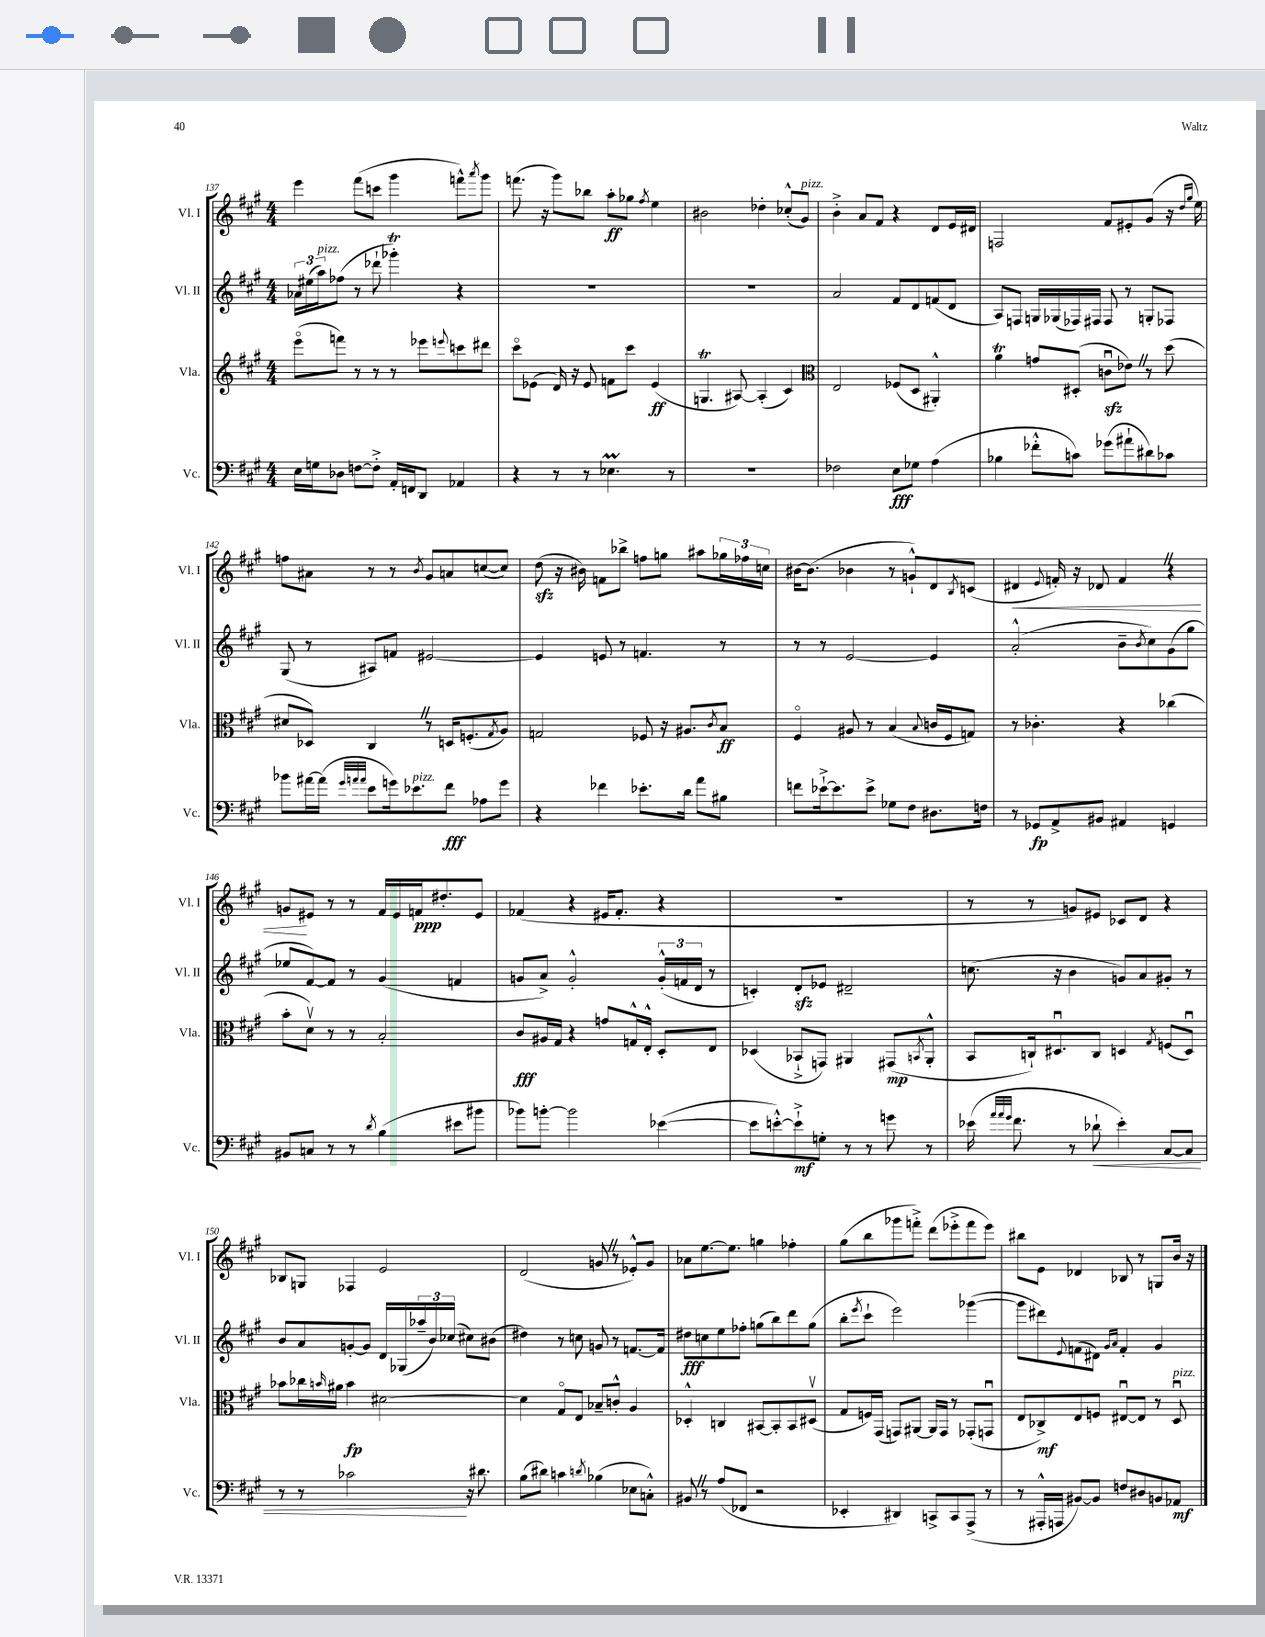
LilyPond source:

<<
\new StaffGroup <<
\new Staff = "s0" \with { instrumentName = "Vl. I" shortInstrumentName = "Vl. I" } {
    \clef treble \key a \major \numericTimeSignature \time 4/4
    e'''4 fis'''8( c'''8 gis'''4 f'''8-^) \acciaccatura { a'''8 } gis'''8 |
    f'''8.( r16 gis'''8) bes''8 a''8-.\ff ges''8 \acciaccatura { fis''8 } e''4 |
    bis'2 des''4-. ces''8-.-^( gis'8^\markup { \italic "pizz." }) |
    b'4-.-> a'8 fis'8 r4 d'8 e'16 dis'16 |
    f2 fis'8 eis'8-. gis'8( r16 \grace { d''16 gis''16 } e''16) |
    f''8 ais'8 r8 r8 \acciaccatura { b'8 } gis'8 a'8 c''8~( c''8) |
    d''8\sfz( r16 bis'16) f'8 bes''8-> f''8 g''8 ais''8 \tuplet 3/2 { ges''16 fes''16 c''16 } |
    bis'16~ bis'8.( bes'4 r8 g'8-!-^) d'8 \acciaccatura { b8 } c'8( |
    dis'4\< \appoggiatura { e'8 } f'16-.) r16 des'8 f'4 \once \override BreathingSign.text = \markup { \musicglyph "scripts.caesura.straight" } \breathe r4 |
    g'8\! eis'8 r8 r8 fis'16 eis'16 f'16\ppp dis''8.-. eis'8 |
    fes'4( r4 eis'16 fes'8.-. r4 |
    R1 |
    r8 r8 g'8) eis'8 ces'8 d'8 r4 |
    bes8 g8 fes4 e'2 |
    d'2( g'8 \once \override BreathingSign.text = \markup { \musicglyph "scripts.caesura.straight" } \breathe r8 ees'8-.-^) g'8 |
    aes'8 e''8.~ e''8. g''4 fes''4-. |
    gis''8( b''8 ges'''8 f'''8-.->) d'''8( ees'''8-.-> f'''8 ees'''8) |
    bis''8 e'8 des'4 bes8 r8 g8 b'16 r16 \bar "|." |
}
\new Staff = "s1" \with { instrumentName = "Vl. II" shortInstrumentName = "Vl. II" } {
    \clef treble \key a \major \numericTimeSignature \time 4/4
    \tuplet 3/2 { aes'16 eis''16( a''16^\markup { \italic "pizz." }) } fes''8( r8 des'''8-! ges'''4-.\trill) r4 |
    R1 |
    R1 |
    a'2 fis'8 d'8 f'8( d'8 |
    a8) f8 g16 ges16( fes16) fis16 fis8 r8 g8-. fes8 |
    gis8( r8 ais8) f'8 eis'2~ |
    eis'4 e'8 r8 f'4. r8 |
    r8 r8 e'2~ e'4 |
    a'2-.-^( b'8-- \acciaccatura { b'8 } cis''8) gis'8( gis''8 |
    ees''8 fis'8~) fis'8 r8 gis'4( f'4 |
    g'8 a'8->) g'2-.-^ \tuplet 3/2 { g'16-.-^( f'16 d'16 } r8 |
    c'4-.) d'8-.\sfz ees'8 dis'2-- |
    c''8.( r16 b'4 g'8) a'8 gis'8-. r8 |
    b'8 a'8 g'8~-. g'8 d'16 ges16( \tuplet 3/2 { aes''16-- b'16) ces''16( } cis''8) bis'8( |
    dis''4) r8 c''8 g'8 r8 f'8.~ f'16 |
    dis''8\fff c''8 e''8 fes''8-. g''8( b''8) d'''8 g''8( |
    b''8-. \acciaccatura { e'''8 } cis'''8-! e'''2) ges'''4~( |
    ges'''8 dis'''8) \appoggiatura { e'8 } f'8( dis'8) \grace { gis'16 a'16 } f'4-. gis'4 \bar "|." |
}
\new Staff = "s2" \with { instrumentName = "Vla." shortInstrumentName = "Vla." } {
    \clef treble \key a \major \numericTimeSignature \time 4/4
    e'''8\flageolet( f'''8) r8 r8 r8 ees'''8 \appoggiatura { e'''8 } c'''8 dis'''8 |
    cis'''8\flageolet ees'8( d'16) r16 ees'8 f'8 cis'''8 ees'4\ff( |
    g4.\trill ais8~) ais4-.( cis'4) |
    \clef alto e2 fes8( d8 ais,4-.-^) |
    a'4\trill g'8 dis8-.( c'8\downbow\sfz ees'8) \once \override BreathingSign.text = \markup { \musicglyph "scripts.caesura.straight" } \breathe r8 d''8( |
    dis'8 des8) cis4 \once \override BreathingSign.text = \markup { \musicglyph "scripts.caesura.straight" } \breathe r8 d16 f8.-.( \acciaccatura { gis8 } a8) |
    g2 fes8 r16 ais8. \acciaccatura { cis'8 } b8\ff |
    fis4\flageolet ais8 r8 b4( \appoggiatura { b8 } c'16 fis16 g8) |
    r8 ces'4.-. r4 ces''4( |
    b'8-. d'8\upbow) r8 r8 b2-. |
    cis'8\fff ais16 gis16 r4 g'8 g16-^ e16-.-^ d8-. e8 |
    des4( bes,8-!-> g,8) ais,4 gis,8\mp( \acciaccatura { b,8 } ais,8-.-^ |
    b,8 c16-!) dis8.\downbow c8 d4 \acciaccatura { gis8 } f8( d8\downbow) |
    bes'8 ces''16 \grace { b'16 } ais'16 b'4\fp dis'2~ |
    dis'4 gis8\flageolet e8 bes8-- c'8-.-^ a4 |
    des4-.-^ c4 bis,8~ bis,8-. bis,8 dis8\upbow( |
    gis8 f16) gis,16( g,8) ais,8~ ais,16 g,16 r8 ges,8-.( g,8\downbow |
    e8 ces8->\mf) e8 f8 eis8~\downbow eis8 r8 d8\downbow^\markup { \italic "pizz." } \bar "|." |
}
\new Staff = "s3" \with { instrumentName = "Vc." shortInstrumentName = "Vc." } {
    \clef bass \key a \major \numericTimeSignature \time 4/4
    e16 g16 des8 f8~ f8-.-> a,16-. f,16 d,8 aes,4 |
    r4 r8 r8 ees4.\prall r8 |
    R1 |
    fes2 e8\fff ges8 a4( |
    bes4 fes'8-.-^ c'8) ges'8( ais'8-! dis'8) ces'8 |
    bes'8 ais'16~ ais'16( \grace { gis'32 a'32 a'32 } e'8 g'16) ees'8.^\markup { \italic "pizz." } fis'8\fff aes8 g'8 |
    r4 fes'4 ees'8.-. d'16 a'8 bis8 |
    f'8 ees'16~-!-> ees'8. ees'8-> ges8 fis8 dis8. f16 |
    r8 ges,8\fp a,8-> bis,8 ais,4 g,4 |
    bis,8 c8 r8 r8 \acciaccatura { d'8 } b4( eis'8 bis'8 |
    bes'8) b'8~-. b'2 ees'4~( |
    ees'8 e'8~-.-^) e'8-!->\mf g8-. r8 r8 g'8 r8 |
    ees'16( \grace { a'32 a'32 gis'32 } fis'8. r8 des'8-!\< ees'4-.) cis8~ cis8 |
    r8 r8 ces'2\! r16 dis'8. |
    b8( dis'8) c'4 \acciaccatura { d'8 } bes4( ees8 c8-.-^) |
    bis,8 \once \override BreathingSign.text = \markup { \musicglyph "scripts.caesura.straight" } \breathe r8 a8( fes,8 r2 |
    ees,4-. dis,4) c,8-> c,8 a,,8->( r8 |
    r8 ais,,16-.-^ a,,16 bis,8~) bis,8 f8 dis8 b,8 aes,8\mf \bar "|." |
}
>>
>>
\layout { \context { \Score currentBarNumber = #137 } }
